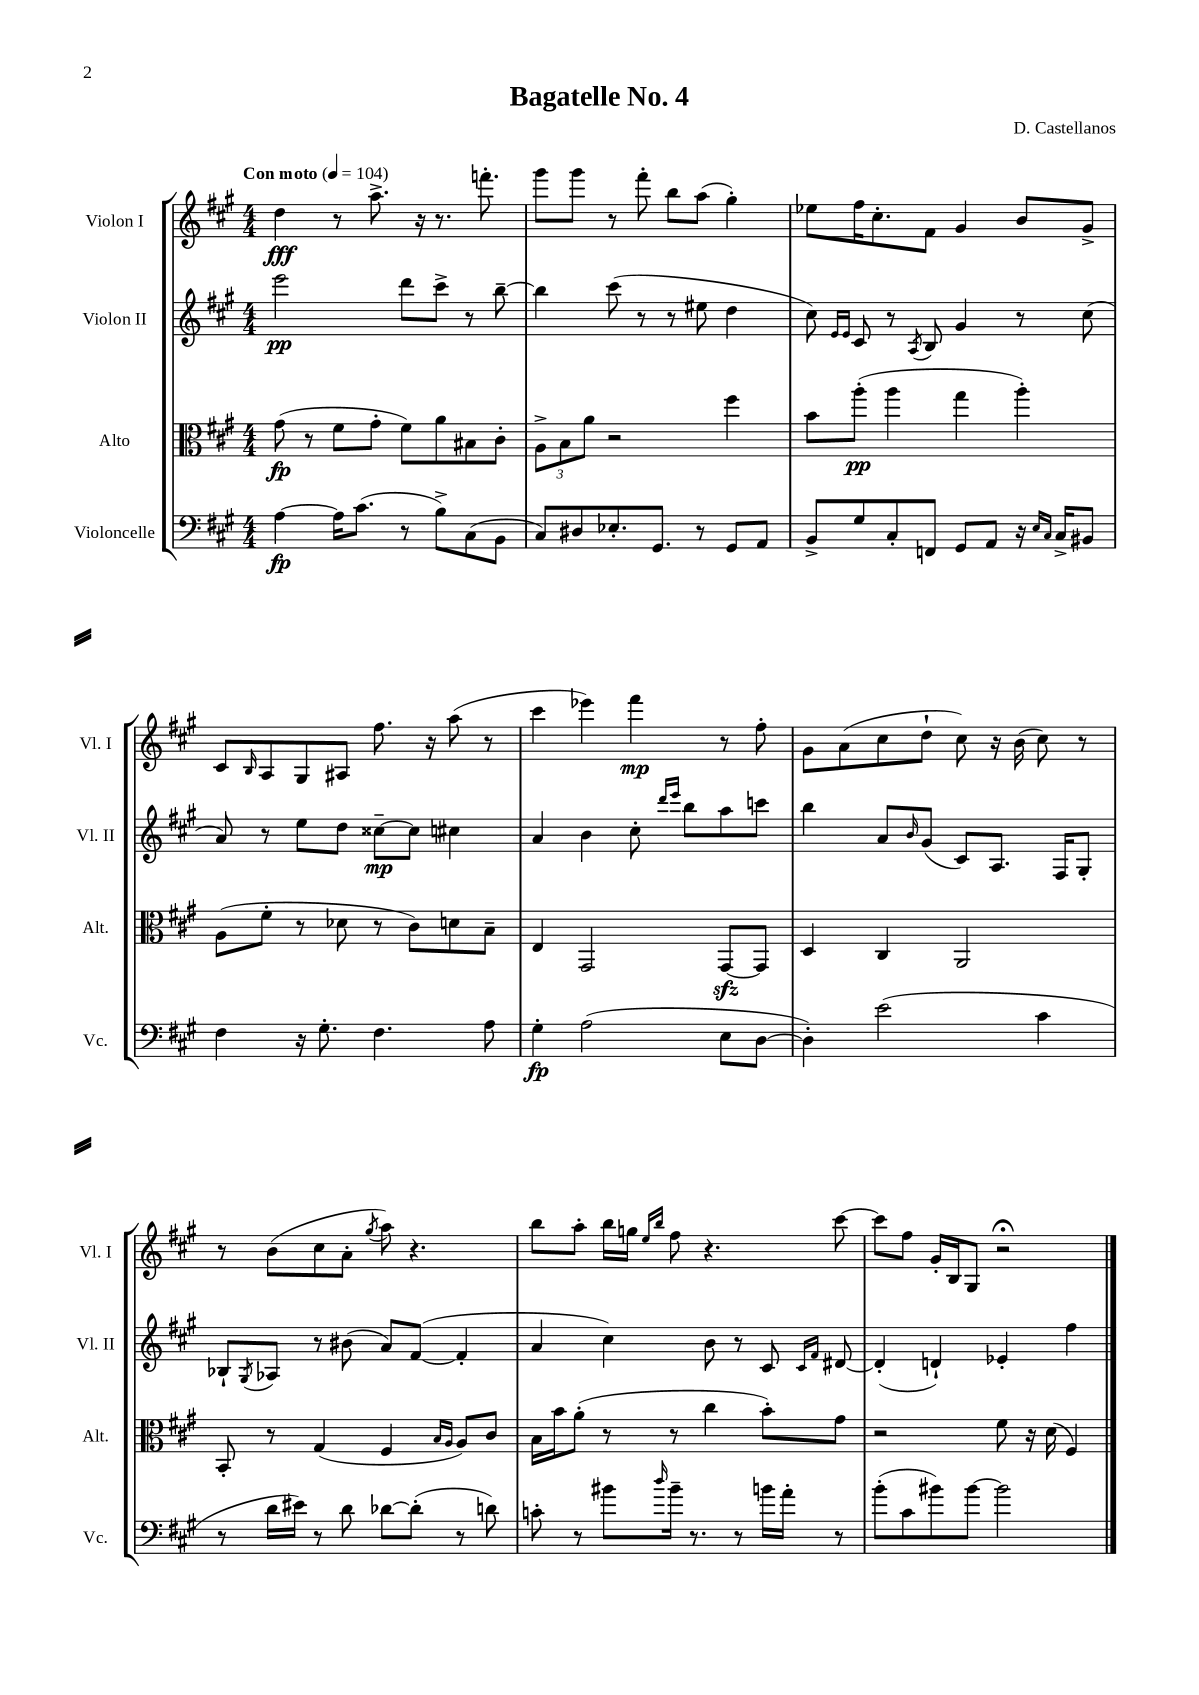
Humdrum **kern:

**kern	**kern	**kern	**kern
*staff4	*staff3	*staff2	*staff1
*clefF4	*clefC3	*clefG2	*clefG2
*k[f#c#g#]	*k[f#c#g#]	*k[f#c#g#]	*k[f#c#g#]
*M4/4	*M4/4	*M4/4	*M4/4
*MM104	*MM104	*MM104	*MM104
[4A\	(8g#\	2eee\	4dd\
.	8r	.	.
16A\]LK	8f#\L	.	8r
(8.c#\J	.	.	.
.	8g#'\J	.	8.aa^\
8r	8f#\L)	8ddd\L	.
.	.	.	16r
8B^\L)	8a\	8ccc#^\J	8.r
(8C#\	8B#\	8r	.
.	.	.	8.fff'\
8BB\J	8c#'\J	[8bb~\	.
=	=	=	=
8C#/L)	12A^\L	4bb\]	8ggg#\L
.	12B\	.	.
8D#/	.	.	8ggg#\J
.	12a\J	.	.
8.E-'/	2r	(8ccc#\	8r
.	.	8r	8fff#'\
8.GG#/J	.	.	.
.	.	8r	8bb\L
8r	.	8ee#\	(8aa\J
8GG#/L	4ff#\	4dd\	4gg#'\)
8AA/J	.	.	.
=	=	=	=
8BB^/L	8b\L	8cc#\)	8ee-\L
.	.	16qqe/LL	.
.	.	16qqe/JJ	.
8G#/	(8aa'\J	8c#/	16ff#\K
.	.	.	8.cc#'\
8C#'/	4aa\	8r	.
.	.	8qA/	.
8FF/J	.	8B/	8f#\J
8GG#/L	4gg#\	4g#/	4g#/
8AA/J	.	.	.
16r	4aa'\)	8r	8b/L
16qqE/LL	.	.	.
16qqC#/JJ	.	.	.
16C#^/LK	.	.	.
8BB#/J	.	(8cc#\	8g#^/J
=	=	=	=
4F#\	(8A\L	8a/)	8c#/L
.	.	.	16qqB/
.	8f#'\J	8r	8A/
16r	8r	8ee\L	8G#/
8.G#'\	.	.	.
.	8d-\	8dd\J	8A#/J
4.F#\	8r	[8cc##~\L	8.ff#\
.	8c#\L)	8cc##\]J	.
.	.	.	16r
.	8d\	4cc#\	(8aa\
8A\	8B~\J	.	8r
=	=	=	=
4G#'\	4E/	4a/	4ccc#\
(2A\	2GG#/	4b\	4eee-\)
.	.	8cc#'\	4fff#\
.	.	16qqddd/LL	.
.	.	16qqeee/JJ	.
.	.	8bb\L	.
8E\L	[8GG#/L	8aa\	8r
[8D\J	8GG#/]J	8ccc\J	8ff#'\
=	=	=	=
4D'\])	4D/	4bb\	8g#\L
.	.	.	(8a\
(2e\	4C#/	8a/L	8cc#\
.	.	16qqb/	.
.	.	(8g#/J	8dd`\J
.	2AA/	8c#/L)	8cc#\)
.	.	8.A/J	16r
.	.	.	(16b\
4c#\	.	.	8cc#\)
.	.	16F#/LK	.
.	.	8G#'/J	8r
=	=	=	=
8r	8BB'/	8B-`/L	8r
.	.	8qG#/	.
16d\LL	8r	8A-/J	(8b\L
16e#\JJ)	.	.	.
8r	(4G#/	8r	8cc#\
8d\	.	(8b#\	8a'\J
.	.	.	8qgg#/
[8d-\L	4F#/	8a/L)	8aa\)
(8d-'\]J	.	([8f#/J	4.r
.	16qqB/LL	.	.
.	16qqA/JJ	.	.
8r	8A/L)	4f#'/]	.
8d\)	8c#/J	.	.
=	=	=	=
8c'\	16B\LL	4a/	8bb\L
.	16b\J	.	.
8r	(8a'\J	.	8aa'\J
8b#\L	8r	4cc#\)	16bb\LL
.	.	.	16gg\JJ
.	.	.	16qqee/LL
16qqdd/	.	.	16qqbb/JJ
16b#~\Jk	8r	.	8ff#\
8.r	.	.	.
.	4cc#\	8b\	4.r
8r	.	8r	.
16b\LL	8b'\L)	8c#/	.
16a'\JJ	.	.	.
.	.	16qqc#/LL	.
.	.	16qqf#/JJ	.
8r	8g#\J	[8d#/	[8ccc#\
=	=	=	=
(8b'\L	2r	(4d#'/]	8ccc#\]L
8c#\	.	.	8ff#\J
8b#\)	.	4d`/)	16g#'/LL
.	.	.	16B/J
[8b#\J	.	.	8G#/J
2b#\]	8f#\	4e-'/	2r;
.	16r	.	.
.	(16d\	.	.
.	4F#/)	4ff#\	.
==	==	==	==
*-	*-	*-	*-
